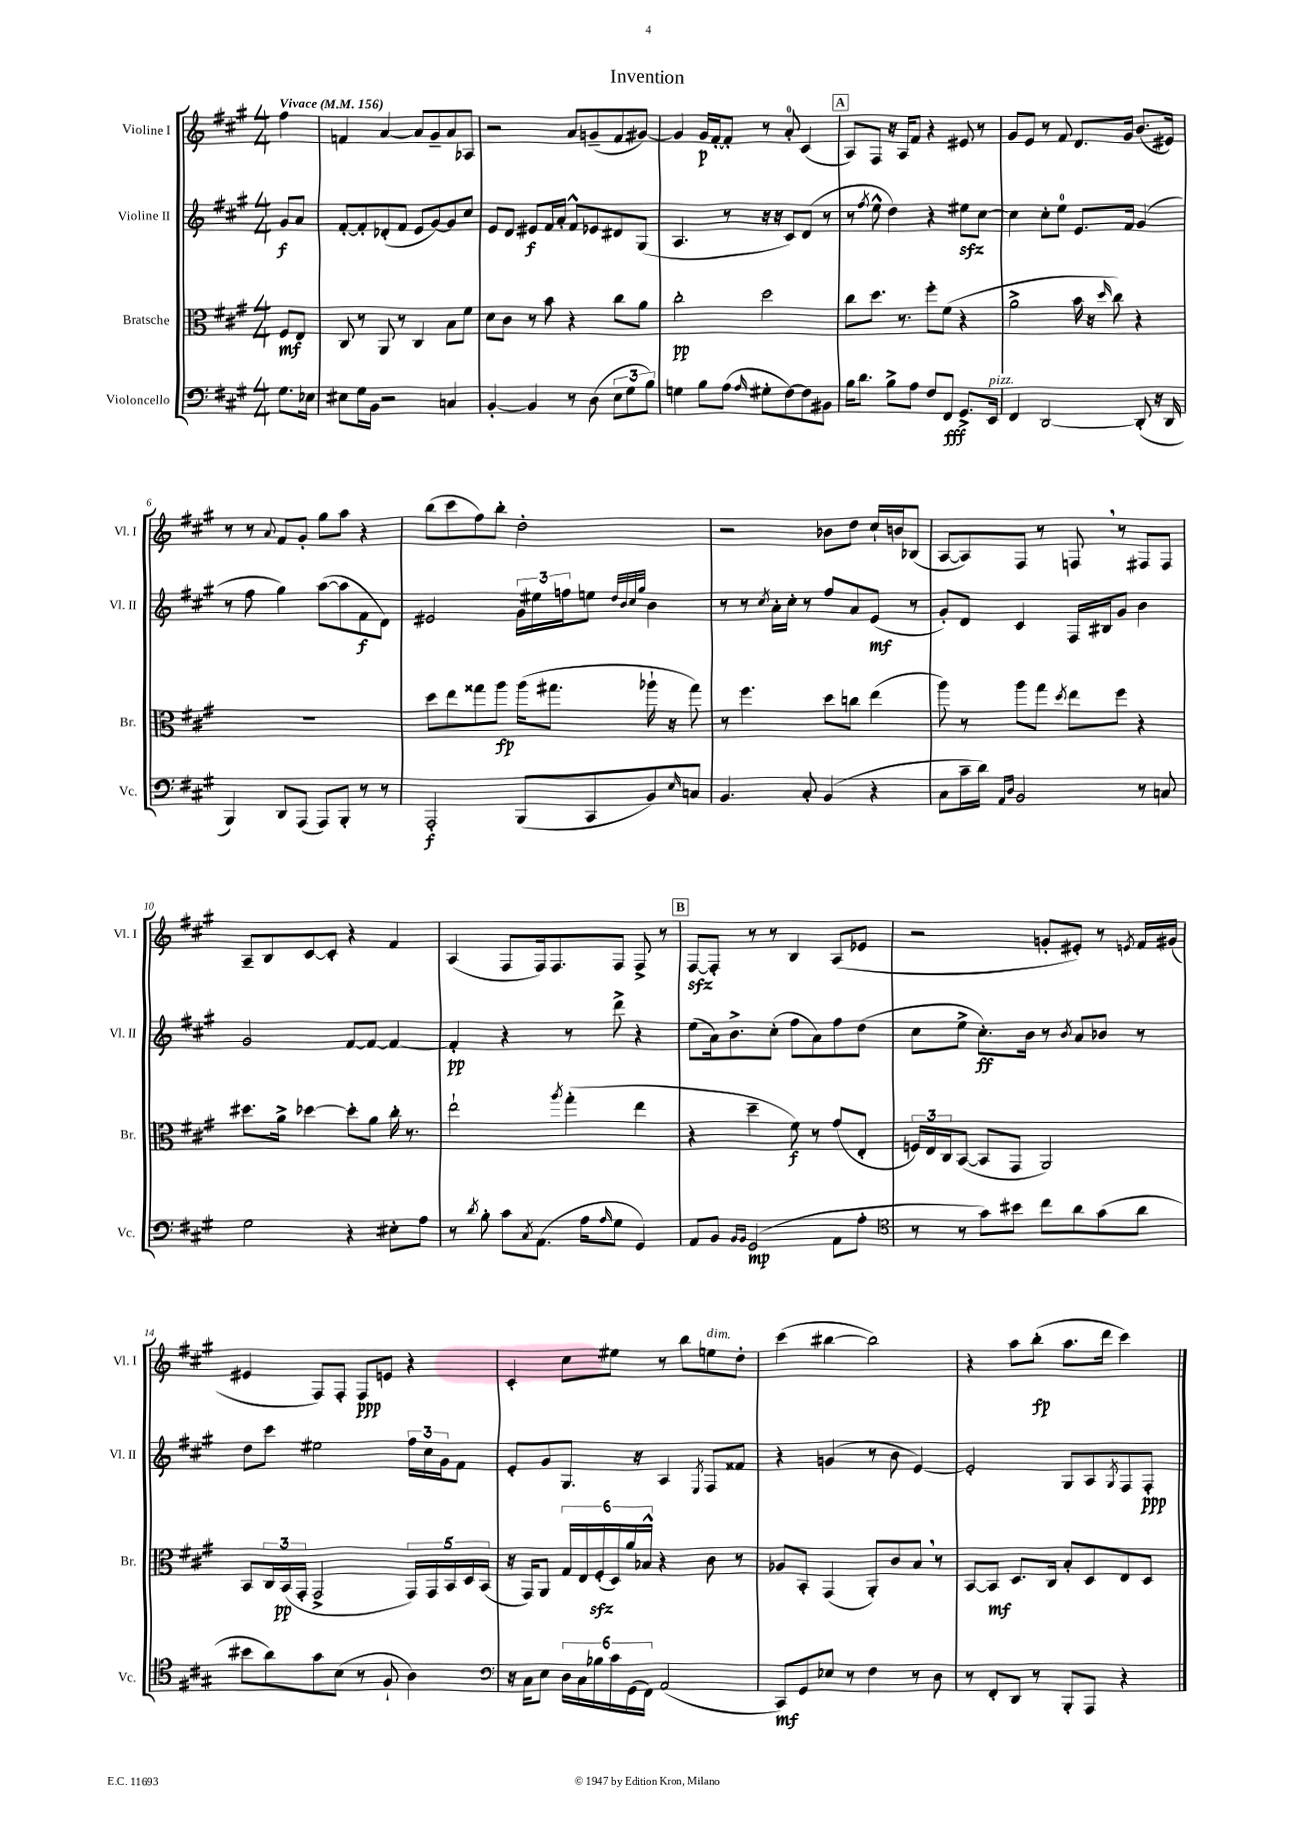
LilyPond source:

\header { title = "Invention" }
<<
\new StaffGroup <<
\new Staff = "s0" \with { instrumentName = "Violine I" shortInstrumentName = "Vl. I" } {
    \clef treble \key a \major \numericTimeSignature \time 4/4 \partial 4 \tempo "Vivace" 4 = 156
    fis''4 |
    f'4 a'4~ a'8 gis'8-- a'8 aes8 |
    r2 a'8 g'8--( fis'8 gis'8~) |
    gis'4 gis'16\p fis'16~-. fis'8-. r8 a'8-0-. cis'4( |
    \mark \markup { \box "A" } a8) fis8 r16 a16 fis'8 r4 eis'8 r8 |
    gis'8 e'8 r8 fis'8 d'8. gis'16 b'8.( eis'16) |
    r8 r8 \appoggiatura { a'8 } fis'8 gis'8-. gis''8 a''8 r4 |
    b''8( cis'''8 fis''8) b''8-. d''2-. |
    r2 bes'8 d''8 cis''16-! b'16 bes8( |
    a8~ a8) fis8 r8 f8 \breathe r8 fis8 fis8 |
    a8-- b8 cis'8~ cis'8-. r4 fis'4 |
    a4( fis8 fis16) fis8. fis8 fis8-> r8 |
    \mark \markup { \box "B" } fis8~\sfz fis8-. r8 r8 b4 a8( ees'8 |
    r2 g'8-. eis'8-.) r8 \acciaccatura { e'8 } fis'16 gis'16( |
    eis'4 fis8) fis8-. fis8\ppp e'8 r4 |
    cis'4-. cis''8 eis''8 r8 b''8 e''8^\markup { \italic "dim." } d''8-. |
    cis'''4( bis''4~ bis''2) |
    r4 a''8 b''8-.\fp( a''8. d'''16 cis'''4) \bar "|." |
}
\new Staff = "s1" \with { instrumentName = "Violine II" shortInstrumentName = "Vl. II" } {
    \clef treble \key a \major \numericTimeSignature \time 4/4 \partial 4
    gis'8\f a'8 |
    fis'8~-. fis'8-. des'8-.( fis'8 e'8 gis'8~) gis'8 cis''8 |
    e'8 d'8 eis'8\f fis'16 a'16-. fis'8-^ ees'8 dis'8 gis8( |
    a4. r8 r16 r16 cis'8) d'8( r8 |
    \mark \markup { \box "A" } r8 \acciaccatura { fis''8 } e''8-^ d''4) r4 eis''8\sfz cis''8~ |
    cis''4 cis''8-. e''8-0 e'8. fis'16 gis'4( |
    r8 fis''8 gis''4) a''8~( a''8 fis'8\f d'8) |
    eis'2 \tuplet 3/2 { gis'16 eis''16 f''16 } e''8 \grace { d''32 b'32 cis''32 gis''32 } b'4 |
    r8 r8 \acciaccatura { cis''8 } a'16-. cis''16-. r8 fis''8 a'8 e'8\mf( r8 |
    gis'8-.) d'8 cis'4 fis16 bis16 gis'8 b'4 |
    gis'2 fis'8~ fis'8~ fis'4~ |
    fis'4-.\pp r4 r8 d'''8-> r4 |
    \mark \markup { \box "B" } e''8( a'16) b'8.-> cis''8-.( fis''8 a'8) fis''8 d''8( |
    cis''8 e''8-> cis''8.-.\ff) b'16 r8 \acciaccatura { b'8 } a'8 bes'8 r8 |
    d''8 cis'''8 eis''2 \tuplet 3/2 { fis''16 cis''16 gis'16 } fis'8 |
    e'8-. gis'8 gis8. r16 a4 \acciaccatura { e8 } fis8 fisis'8 |
    r4 g'4( r8 b'8 e'4~) |
    e'2-. gis8 a8 \acciaccatura { gis8 } fis8 fis8-.\ppp \bar "|." |
}
\new Staff = "s2" \with { instrumentName = "Bratsche" shortInstrumentName = "Br." } {
    \clef alto \key a \major \numericTimeSignature \time 4/4 \partial 4
    fis8\mf e8 |
    cis8 r8 a,8 r8 cis4 b8 fis'8 |
    d'8 cis'8 r8 b'8 r4 cis''8 a'8 |
    cis''2-.\pp d''2 |
    \mark \markup { \box "A" } cis''8 d''8. r8. fis''8-. fis'8( r4 |
    a'2-> b'16 r16 \grace { d''16 } cis''8) r4 |
    R1 |
    d''8 e''8 gisis''8 a''8\fp a''16( gis''8. aes''16-! r16 gis''8) |
    r8 fis''4. d''8 c''8 e''4( |
    a''8) r8 a''8 gis''8 \acciaccatura { d''8 } e''8 fis''8 r4 |
    dis''8. a'16-> des''4~ des''8-. a'8 cis''16-. r8. |
    e''2-! \acciaccatura { a''8 } gis''4-.( e''4 |
    \mark \markup { \box "B" } r4 d''4-- fis'8\f) r8 gis'8( e8-. |
    \tuplet 3/2 { f16) e16 cis16 } b,8~( b,8 gis,8 a,2) |
    b,8 \tuplet 3/2 { cis16 b,16\pp( gis,16-. } gis,2-> \tuplet 5/4 { gis,16) gis,16 b,16 d16 b,16( } |
    r16 gis,16) a,8 \tuplet 6/4 { gis16 e16 fis16-.\sfz( d16) a'16 bes16-^ } r4 cis'8 r8 |
    aes8 b,8-. gis,4( a,8-.) cis'8 b8 \breathe r8 |
    b,8~ b,8\mf d8. cis16 b8-. d8 e8 d8 \bar "|." |
}
\new Staff = "s3" \with { instrumentName = "Violoncello" shortInstrumentName = "Vc." } {
    \clef bass \key a \major \numericTimeSignature \time 4/4 \partial 4
    gis8. ees16 |
    eis8 gis16 b,16 r2 c4 |
    b,4~-. b,4 r8 d8( \tuplet 3/2 { e8 gis8 b8) } |
    g4 b8 a8( \grace { a16 } gis8-. fis8~) fis8 bis,8 |
    \mark \markup { \box "A" } b16 d'8. b8-> a8 fis8 fis,8\fff gis,8.-> e,16^\markup { \italic "pizz." } |
    fis,4 d,2~ d,8-.( r16 d,16 |
    b,,4) d,8 a,,8( a,,8) b,,8-. r8 r8 |
    a,,2-.\f b,,8( cis,8 b,8) \grace { e16 } c8 |
    b,4. cis8-. b,4( r4 |
    cis8 cis'16-- d'16) \grace { a,16 d16 } b,2 r8 c8 |
    gis2 r4 eis8-. a8 |
    r8 \acciaccatura { d'8 } b8-. cis'8 \acciaccatura { cis8 } a,8.( a16 \grace { a16 } gis8 gis,4) |
    \mark \markup { \box "B" } a,8 b,8 \grace { b,16 b,16 } gis,2\mp( a,8 a8-. |
    \clef tenor r8 r8 gis'8) bis'8 cis''8 a'8 gis'8( a'8 |
    bis'8 a'8) gis'8 b8( r8 fis8-! a4) |
    \clef bass r16 cis16 e8 \tuplet 6/4 { d16 cis16 bes16 cis'16 gis,16( fis,16) } a,2( |
    cis,8\mf) gis,8 ees8 r8 fis4 r8 d8 |
    r8 fis,8-. d,8 r8 b,,8-. a,,8 r4 \bar "|." |
}
>>
>>
